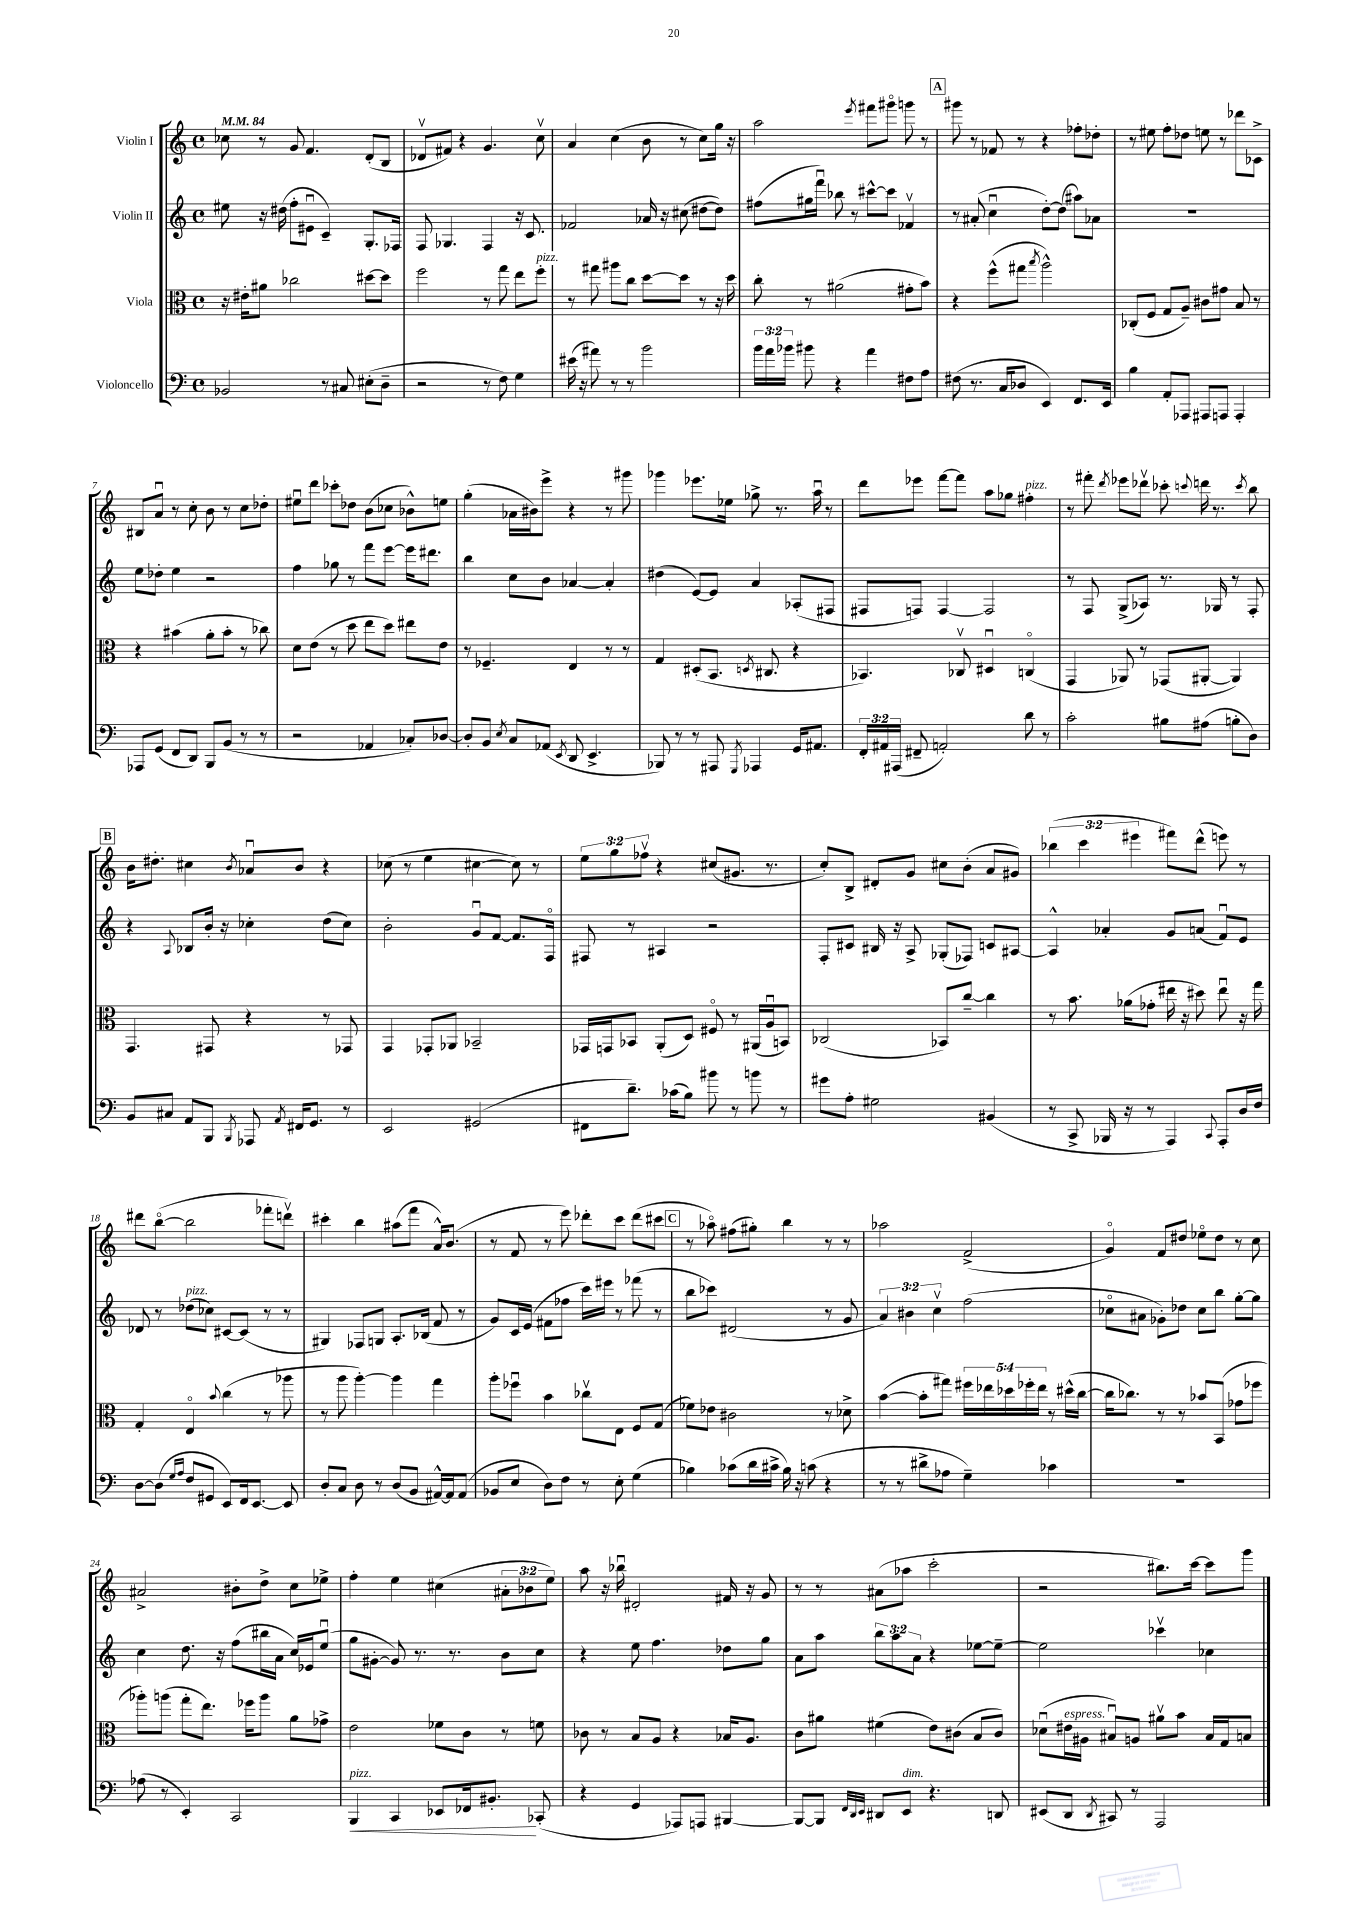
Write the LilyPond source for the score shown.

<<
\new StaffGroup <<
\new Staff = "s0" \with { instrumentName = "Violin I" } {
    \clef treble \key c \major \defaultTimeSignature \time 4/4 \override Staff.TupletNumber.text = #tuplet-number::calc-fraction-text \tempo 4 = 84
    \autoBeamOff ces''8 r8 g'8 f'4. d'8[-.( b8] |
    des'8[\upbow fis'8]) r4 g'4. c''8\upbow |
    a'4 c''4( b'8 r8 c''8[) g''16] r16 |
    a''2 \acciaccatura { e'''8 } fis'''8[ gis'''8]\flageolet g'''8 r8 |
    \mark \markup { \box "A" } gis'''8 r8 fes'8 r8 r4 fes''8[-. des''8]-. |
    r8 eis''8 f''8[-. des''8] e''8 r8 des'''8[ ces'8]-> |
    bis8[ a'8]\downbow r8 c''8-. b'8 r8 c''8[ des''8]-. |
    eis''8[\downbow d'''8] ces'''8[-. des''8] b'8[( ces''8] bes'8[-^) e''8] |
    g''4-.( aes'16[ bis'16) e'''8]-> r4 r8 gis'''8 |
    ges'''4 ees'''8.[ ees''16] ges''8-> r8. a''16\downbow r8 |
    d'''8[ ees'''8] f'''8[~ f'''8] a''8[ ges''8] fis''4-.^\markup { \italic "pizz." } |
    r8 fis'''8-. \acciaccatura { d'''8 } ees'''8[ des'''8]\upbow ces'''8-. \appoggiatura { c'''8 } d'''16 r8. \acciaccatura { c'''8 } b''8 |
    \mark \markup { \box "B" } b'16[ dis''8.]-. cis''4 \acciaccatura { b'8 } aes'8[\downbow b'8] r4 |
    ces''8( r8 e''4 cis''4~ cis''8) r8 |
    \tuplet 3/2 { e''8[ g''8 fes''8]\upbow } r4 cis''8[( gis'8.] r8. |
    c''8[-.) b8]-> dis'8[-. g'8] cis''8[ b'8]-.( a'8[ gis'8]) |
    \tuplet 3/2 { bes''4( c'''4 eis'''4 } fis'''8[) d'''8]-^( e'''8) r8 |
    dis'''8[ b''8]~\flageolet( b''2 fes'''8[-. d'''8]\upbow) |
    cis'''4-. b''4 ais''8[( f'''8] a'16[-^) b'8.]( |
    r8 f'8 r8 e'''8) des'''8[-. c'''8] des'''8[( cis'''8] |
    \mark \markup { \box "C" } r8 aes''8\flageolet) fis''8[( gis''8]-.) b''4 r8 r8 |
    aes''2 f'2->( |
    g'4\flageolet) f'8[ dis''8] ees''8[\flageolet dis''8] r8 c''8 |
    ais'2-> bis'8[-. d''8]-> c''8[ ees''8]-> |
    f''4-. e''4 cis''4( \tuplet 3/2 { ais'8[-. bes'8 e''8]) } |
    a''8 r16 bes''16\downbow dis'2-. fis'16 r16 g'8 |
    r8 r8 ais'8[( aes''8] c'''2-. |
    r2 bis''8.[) c'''16]~ c'''8[ g'''8] \bar "|." |
}
\new Staff = "s1" \with { instrumentName = "Violin II" } {
    \clef treble \key c \major \defaultTimeSignature \time 4/4 \override Staff.TupletNumber.text = #tuplet-number::calc-fraction-text
    \autoBeamOff eis''8 r16 dis''16( f''8[-. eis'8]\downbow c'4--) g8.[-. fes16] |
    f8 ges4. f4 r16 c'8. |
    fes'2 aes'16 r16 cis''8( dis''8[~ dis''8]) |
    fis''8[( gis''16 f'''16]\downbow) bes''8 r8 cis'''8[~-^ cis'''8] fes'4\upbow |
    \mark \markup { \box "A" } r8 ais'8-.( c''4\downbow d''8[~-.) d''8]( ais''8[) aes'8] |
    R1 |
    e''8[ des''8]-. e''4 r2 |
    f''4 ges''8 r8 f'''8[ e'''8]~ e'''16[ dis'''8.] |
    b''4 c''8[ b'8] aes'4~ aes'4-. |
    dis''4( e'8[~) e'8] a'4 aes8[-.( fis8] |
    fis8[ f8]) f4~ f2 |
    r8 f8 g8[->( aes8]) r8. ges16 r8 f8-. |
    \mark \markup { \box "B" } r4 \appoggiatura { a8 } bes8[ b'16]-. r16 ces''4-. d''8[( ces''8]) |
    b'2-. g'8[\downbow f'8]~ f'8.[ f16]\flageolet |
    fis8 r8 ais4 r2 |
    f8[-. cis'8] bis16 r16 a8-> ges8[-.( fes8]) c'8[ ais8]~ |
    ais4-^ aes'4-. g'8[ a'8]( f'8[\downbow) e'8] |
    des'8 r8 des''8[^\markup { \italic "pizz." }( ces''8]) cis'8[~ cis'8]( r8 r8 |
    gis4) fes8[ g8] a8.[-. bes16]( f'8 r8 |
    g'8[) c'16 e'16]( fis'8[ fes''8] c'''16[) eis'''16] r8 fes'''8( r8 |
    \mark \markup { \box "C" } b''8[ ces'''8]) dis'2( r8 g'8 |
    \tuplet 3/2 { a'4) bis'4 c''4\upbow } f''2( |
    ces''8[\flageolet ais'8] ges'8[-.) des''8] ces''8[ b''8] g''8[~-. g''8] |
    c''4 d''8. r16 f''8[( bis''16 a'16] c''16[) ees'16 e''8]\downbow( |
    g''8[ gis'8]~-. gis'8) r8. r8. b'8[ c''8] |
    r4 e''8 f''4. des''8[ g''8] |
    a'8[ a''8] \tuplet 3/2 { b''8[ a''8 a'8] } r4 ees''8[~ ees''8]~-- |
    ees''2 ces'''4\upbow ces''4 \bar "|." |
}
\new Staff = "s2" \with { instrumentName = "Viola" } {
    \clef alto \key c \major \defaultTimeSignature \time 4/4 \override Staff.TupletNumber.text = #tuplet-number::calc-fraction-text
    \autoBeamOff r16 eis'16[-. ais'8] ces''2 dis''8[~ dis''8] |
    f''2 r8 g''8 e''8[ f''8]-.^\markup { \italic "pizz." } |
    r8 gis''8 ais''8[ c''8] d''8[~ d''8] r8 r16 d''16 |
    c''8-. r8 ais'2( gis'8[-. b'8]) |
    \mark \markup { \box "A" } r4 f''8[-^( gis''8] \acciaccatura { b''8 } a''2-^) |
    ces8[-.( f8] g8[ a8]--) cis'8[ gis'8] b8 r8 |
    r4 bis'4( a'8[-. bis'8]-. r8 ces''8) |
    d'8[ e'8]( r8 d''8 e''8[ d''8]) eis''8[ e'8] |
    r8 fes4.-- e4 r8 r8 |
    g4 dis8[-.( b,8.] \acciaccatura { d8 } cis8. r4 |
    bes,4.) ces8\upbow dis4\downbow c4\flageolet( |
    g,4 aes,8) r8 ges,8[( ais,8]~-. ais,4) |
    \mark \markup { \box "B" } g,4. gis,8 r4 r8 ges,8 |
    g,4 ges,8[-. aes,8] bes,2-- |
    ges,16[ g,16 bes,8] a,8[-.( d8]) fis8\flageolet r8 ais,16[( a16\downbow b,8]) |
    ces2( bes,8[) c''8]~-- c''4 |
    r8 b'8. aes'16[( ges'8]-. eis''16 r16 dis''8) eis''8\downbow r16 g''16 |
    g4-. e4\flageolet \appoggiatura { b'8 } c''4( r8 aes''8 |
    r8 a''8 a''4~-.) a''4 g''4 |
    a''8[-. fes''8]\downbow b'4 ces''8[\upbow e8] f8[ g8]( |
    \mark \markup { \box "C" } fes'8[) ees'8] cis'2 r8 des'8-> |
    b'4~( b'8[-. gis''8]) \tuplet 5/4 { fis''16[ ees''16 des''16 fes''16-. ees''16] } r8 dis''16[-^( c''16]~ |
    c''16[ ces''8.]) r8 r8 bes'8[ b,8]( ges'8[ fes''8] |
    aes''8[-.) a''8]( g''8[-. e''8.]) fes''16[ a''8] a'8[ ges'8]-> |
    e'2 fes'8[ c'8] r8 f'8 |
    ces'8 r8 b8[ a8] r4 bes16[ a8.] |
    c'8[ ais'8] fis'4( e'8[) cis'8]( b8[ cis'8]) |
    des'8[\downbow( eis'16^\markup { \italic "espress." } ais16] bis8[\downbow) a8] ais'8[\upbow b'8] bis16[ g16 b8] \bar "|." |
}
\new Staff = "s3" \with { instrumentName = "Violoncello" } {
    \clef bass \key c \major \defaultTimeSignature \time 4/4 \override Staff.TupletNumber.text = #tuplet-number::calc-fraction-text
    \autoBeamOff bes,2 r8 cis8 eis8[-.( d8]-- |
    r2 r8 f8) g4 |
    eis'16( r16 ais'8) r8 r8 b'2 |
    \tuplet 3/2 { b'16[ a'16 bes'16] } bis'8 r4 a'4 fis8[ a8] |
    \mark \markup { \box "A" } fis8( r8. c16[ des8] e,4) f,8.[ e,16] |
    b4 a,8[-. aes,,8] ais,,8[ a,,8] a,,4-. |
    aes,,8[ g,8]( f,8[ d,8]) b,,8[ b,8]( r8 r8 |
    r2 aes,4 ces8[-.) des8]~ |
    des8[-. b,8] \acciaccatura { e8 } c8[ aes,8]( \acciaccatura { e,8 } d,8 e,4.-> |
    bes,,8) r8 r8 ais,,8 \acciaccatura { g,,8 } aes,,4 g,16[ ais,8.] |
    \tuplet 3/2 { f,16[-. ais,16 ais,,16]( } fis,8-- a,2-.) d'8 r8 |
    c'2-. bis8[ ais8]( b8[-. d8]) |
    \mark \markup { \box "B" } b,8[ cis8] a,8[ b,,8] \acciaccatura { b,,8 } aes,,8 \acciaccatura { a,8 } fis,16[ g,8.] r8 |
    e,2 gis,2( |
    fis,8[ d'8.]--) ces'16[( b8]) bis'8 r8 b'8 r8 |
    gis'8[ a8]-. gis2 bis,4( |
    r8 c,8-> bes,,16 r16 r8 a,,4) \appoggiatura { c,8 } a,,8[-. d16 f16] |
    d8[~ d8]( \grace { g16[ a16] } f8[ gis,8] e,8[) f,16 e,8.]~ e,8 |
    d8[-. c8] d8 r8 d8[( b,8] ais,16[~-^) ais,16 ais,8]( |
    bes,8[ e8] d8[) f8] r8 e8-. g4( |
    \mark \markup { \box "C" } bes4) ces'8[( d'16 cis'16]-> bes16) r16 c'8( r4 |
    r8 r8 dis'8[-> aes8] g4--) ces'4 |
    R1 |
    aes8( r8 e,4-.) c,2 |
    b,,4\<^\markup { \italic "pizz." } c,4 ees,8[ fes,16 bis,8.]-.\! ces,8-.( |
    r4 g,4 aes,,8[) a,,8] bis,,4~ |
    bis,,8[~ bis,,8] \grace { f,32[ d,32 e,32] } dis,8[ e,8]^\markup { \italic "dim." } r4. d,8 |
    eis,8[( d,8] \acciaccatura { d,8 } cis,8) r8 a,,2 \bar "|." |
}
>>
>>
